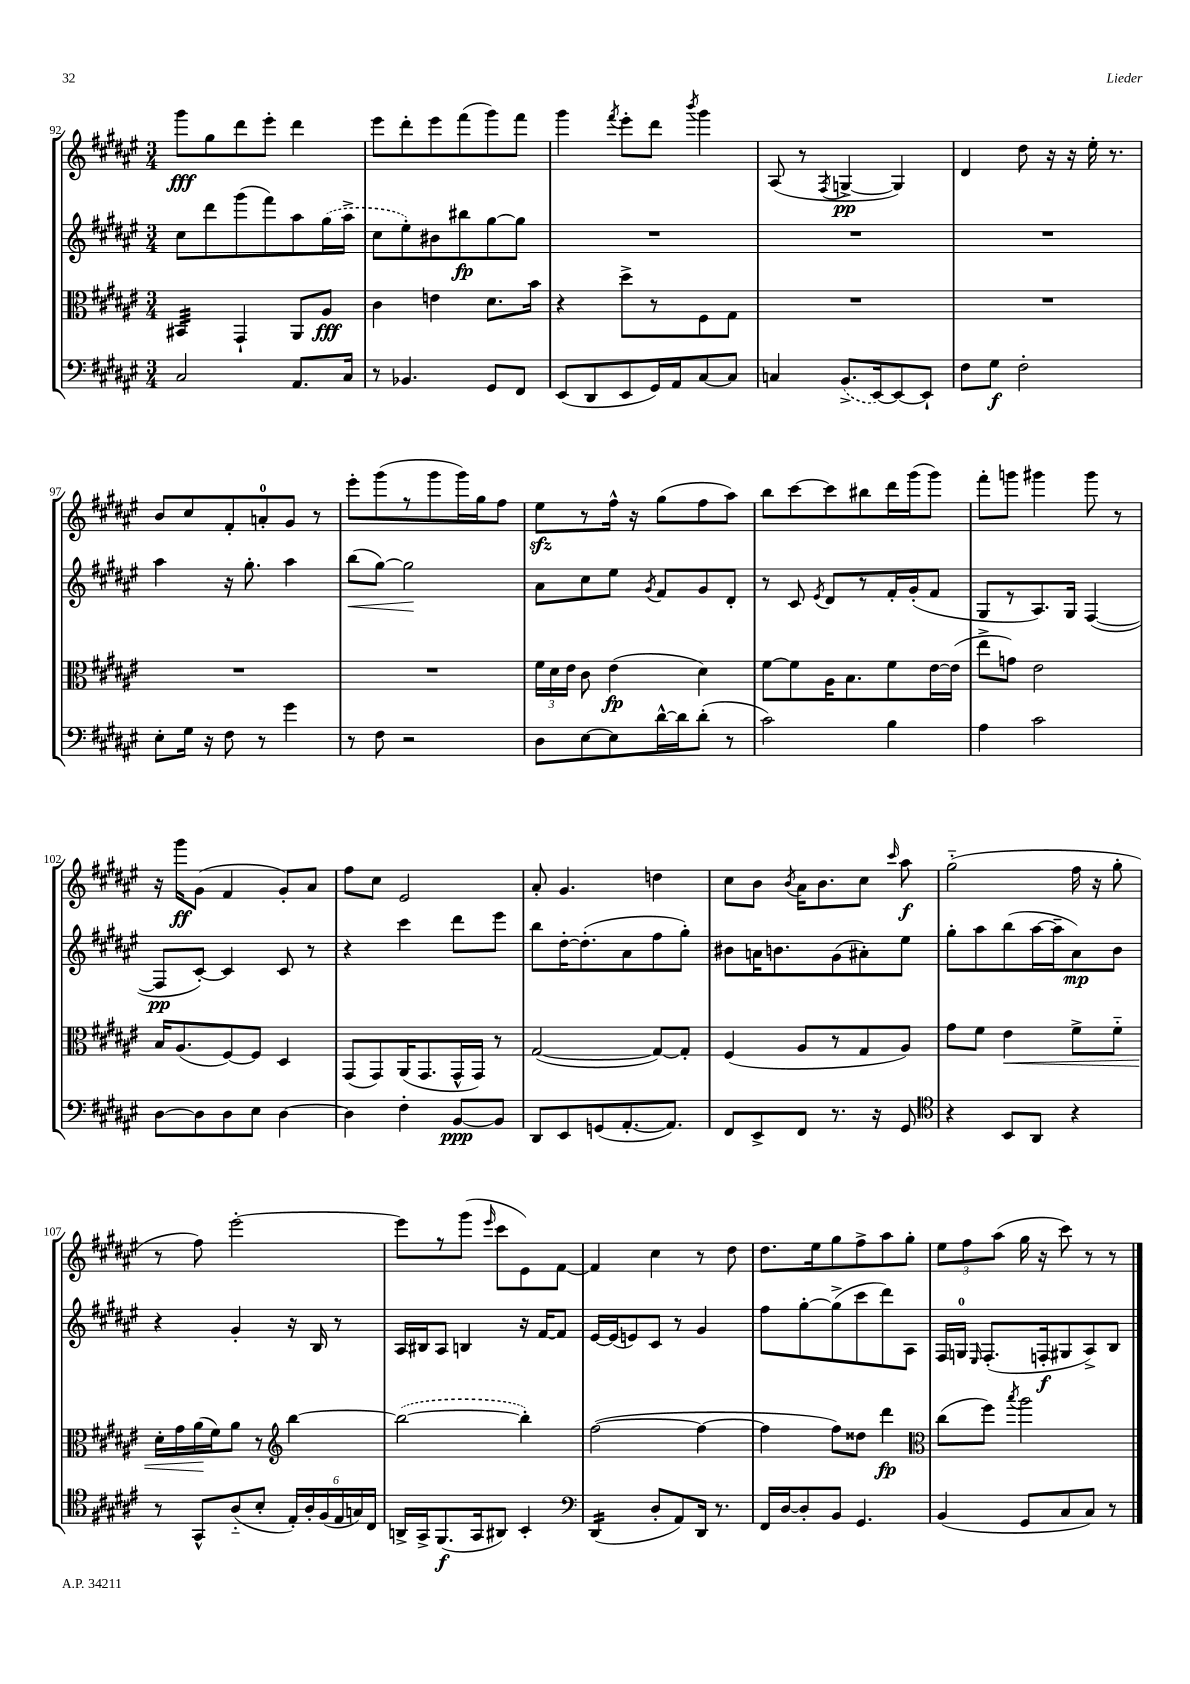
<<
\new StaffGroup <<
\new Staff = "s0" {
    \clef treble \key fis \major \numericTimeSignature \time 3/4
    \autoBeamOff gis'''8[\fff gis''8 dis'''8 eis'''8]-. dis'''4 |
    eis'''8[ dis'''8-. eis'''8 fis'''8( gis'''8) fis'''8] |
    gis'''4 \acciaccatura { fis'''8 } eis'''8[-. dis'''8] \acciaccatura { b'''8 } gis'''4 |
    ais8( r8 \acciaccatura { fis8 } g4~->\pp g4) |
    dis'4 dis''8 r16 r16 eis''16-. r8. |
    b'8[ cis''8 fis'8-. a'8-0-. gis'8] r8 |
    eis'''8[-. gis'''8( r8 gis'''8 gis'''16) gis''16 fis''8] |
    eis''8[\sfz r8 fis''16]-^ r16 gis''8[( fis''8 ais''8]) |
    b''8[ cis'''8~ cis'''8 bis''8 dis'''16 gis'''16( gis'''8]) |
    fis'''8[-. g'''8] gis'''4 gis'''8 r8 |
    r16 gis'''16[\ff gis'8]( fis'4 gis'8[-.) ais'8] |
    fis''8[ cis''8] eis'2 |
    ais'8-. gis'4. d''4 |
    cis''8[ b'8] \acciaccatura { b'8 } ais'16[ b'8. cis''8] \grace { cis'''16 } ais''8\f |
    gis''2-_( fis''16 r16 gis''8-. |
    r8 fis''8) eis'''2~-. |
    eis'''8[ r8 gis'''8]( \grace { eis'''16 } cis'''8[ eis'8) fis'8]~ |
    fis'4 cis''4 r8 dis''8 |
    dis''8.[ eis''16 gis''8 fis''8-> ais''8 gis''8]-. |
    \tuplet 3/2 { eis''8[ fis''8 ais''8]( } gis''16 r16 cis'''8) r8 r8 \bar "|." |
}
\new Staff = "s1" {
    \clef treble \key fis \major \numericTimeSignature \time 3/4
    \autoBeamOff cis''8[ dis'''8 gis'''8( fis'''8) ais''8 \once \slurDashed gis''16( ais''16]-> |
    cis''8[ eis''8-.) bis'8 bis''8\fp gis''8~ gis''8] |
    R2. |
    R2. |
    R2. |
    ais''4 r16 gis''8.-. ais''4 |
    b''8[\<( gis''8]~) gis''2\! |
    ais'8[ cis''8 eis''8] \acciaccatura { gis'8 } fis'8[ gis'8 dis'8]-. |
    r8 cis'8 \acciaccatura { eis'8 } dis'8[ r8 fis'16-. gis'16-.( fis'8] |
    gis8[ r8 ais8.) gis16] fis4~( |
    fis8[\pp cis'8]~-.) cis'4 cis'8 r8 |
    r4 cis'''4 dis'''8[ eis'''8] |
    b''8[ dis''16~-. dis''8.-.( ais'8 fis''8 gis''8]-.) |
    bis'8[ a'16 b'8. gis'8( ais'8-.) eis''8] |
    gis''8[-. ais''8 b''8( ais''16~ ais''16-- ais'8\mp) b'8] |
    r4 gis'4-. r16 b16 r8 |
    ais16[ bis16 ais8] b4 r16 fis'16[~ fis'8] |
    eis'16[~ eis'16( e'8) cis'8] r8 gis'4 |
    fis''8[ gis''8~-. gis''8->( cis'''8 dis'''8) ais8] |
    fis16[ g16]-0 \grace { eis16 } fis8.[-.( f16-.\f gis8 ais8->) b8] \bar "|." |
}
\new Staff = "s2" {
    \clef alto \key fis \major \numericTimeSignature \time 3/4
    \autoBeamOff bis,4:32 gis,4-! ais,8[ ais8]\fff |
    cis'4 e'4 dis'8.[ b'16] |
    r4 dis''8[-> r8 fis8 gis8] |
    R2. |
    R2. |
    R2. |
    R2. |
    \tuplet 3/2 { fis'16[ dis'16 eis'16] } cis'8 eis'4\fp( dis'4) |
    fis'8[~ fis'8 ais16 b8. fis'8 eis'16~ eis'16]( |
    eis''8[-> g'8]) eis'2 |
    b16[ ais8.( fis8~) fis8] dis4 |
    gis,8[( gis,8) ais,16( gis,8. gis,16-^ gis,16]) r8 |
    gis2~( gis8[~) gis8]-. |
    fis4( ais8[ r8 gis8 ais8]) |
    gis'8[ fis'8] eis'4\< fis'8[-> fis'8]-_ |
    dis'16[-. gis'16 ais'16\!( fis'16) ais'8] r8 \clef treble b''4~ |
    \once \slurDashed b''2~( b''4-.) |
    fis''2~( fis''4~ |
    fis''4 fis''8[) disis''8] dis'''4\fp |
    \clef alto cis''8[( fis''8]) \acciaccatura { b''8 } ais''2 \bar "|." |
}
\new Staff = "s3" {
    \clef bass \key fis \major \numericTimeSignature \time 3/4
    \autoBeamOff cis2 ais,8.[ cis16] |
    r8 bes,4. gis,8[ fis,8] |
    eis,8[( dis,8 eis,8 gis,16) ais,16 cis8~ cis8] |
    c4 \once \slurDashed b,8.[->( eis,16~) eis,8~ eis,8]-! |
    fis8[ gis8]\f fis2-. |
    eis8[-. gis16] r16 fis8 r8 gis'4 |
    r8 fis8 r2 |
    dis8[ eis8~ eis8 dis'16~-^ dis'16 dis'8]-.( r8 |
    cis'2) b4 |
    ais4 cis'2 |
    dis8[~ dis8 dis8 eis8] dis4~ |
    dis4 fis4-. b,8[~\ppp b,8] |
    dis,8[ eis,8 g,8( ais,8.~-. ais,8.]) |
    fis,8[ eis,8-> fis,8] r8. r16 gis,8 |
    \clef tenor r4 b,8[ ais,8] r4 |
    r8 gis,8[-^ ais8-_( b8]-. \tuplet 6/4 { eis16[-.) ais16-. fis16( eis16 g16) cis16] } |
    a,16[-> gis,16-> fis,8.\f( gis,16 ais,8]) b,4-. |
    \clef bass dis,4:16( dis8[-. ais,8) dis,16] r8. |
    fis,16[ dis16~ dis8-. b,8] gis,4. |
    b,4( gis,8[ cis8 cis8]) r8 \bar "|." |
}
>>
>>
\layout { \context { \Score currentBarNumber = #92 } }
